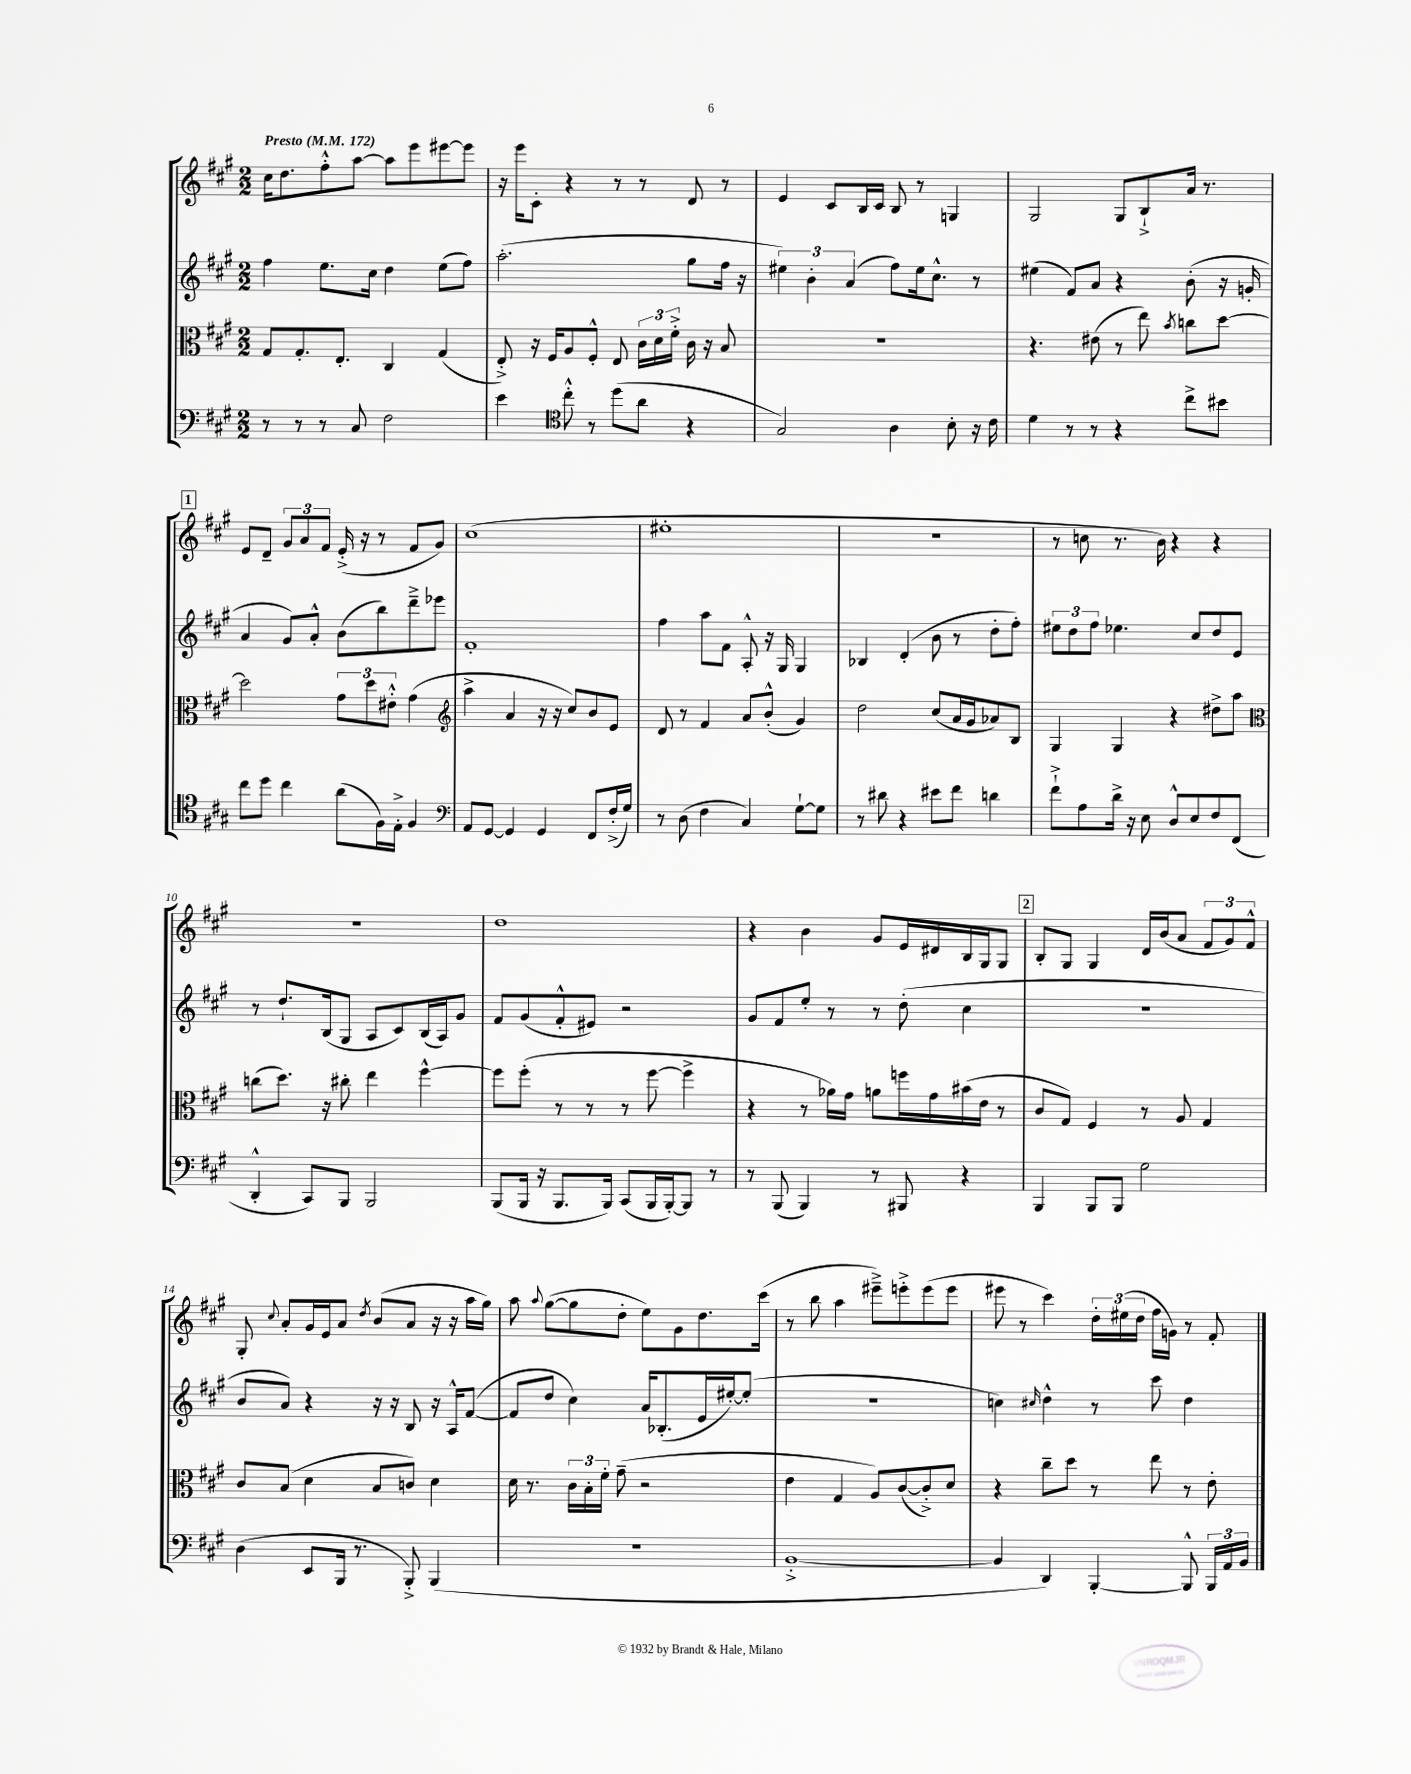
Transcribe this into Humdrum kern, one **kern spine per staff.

**kern	**kern	**kern	**kern
*part4	*part3	*part2	*part1
*staff4	*staff3	*staff2	*staff1
*clefF4	*clefC3	*clefG2	*clefG2
*k[f#c#g#]	*k[f#c#g#]	*k[f#c#g#]	*k[f#c#g#]
*M2/2	*M2/2	*M2/2	*M2/2
*MM172	*MM172	*MM172	*MM172
=1	=1	=1	=1
!	!	!	!LO:TX:a:B:t=Presto
8r	8G#/L	4ff#\	16cc#\KL
.	.	.	8.dd\
8r	8.G#'/	.	.
8r	.	8.ee\L	8ff#'^^\
.	8.E'/J	.	.
8C#/	.	.	[8aa\J
.	.	16cc#\Jk	.
2F#\	4C#/	4dd\	8aa\L]
.	.	.	8eee\
.	(4G#/	(8ee\L	[8eee#X\
.	.	8ff#\J)	8eee#\J]
=2	=2	=2	=2
4e\	8E'^/)	(2.aa'\	16r
.	.	.	16eee\KL
.	16r	.	8c#'\J
.	16F#/KL	.	.
*clefC4	*	*	*
8cc#'^^\	8A/	.	4r
8r	8F#'^^/J	.	.
(8dd\L	8E/	.	8r
8a\J	24c#\LL	.	8r
.	24d\	.	.
.	24f#'^\JJ	.	.
4r	16c#\	8gg#\L	8d/
.	16r	.	.
.	8B/	16ff#\Jk	8r
.	.	16r	.
=3	=3	=3	=3
2G#/)	1r	6ee#X\)	4e/
.	.	6b'\	.
.	.	.	8c#/L
.	.	(6a/	.
.	.	.	16B/L
.	.	.	16c#/JJ
4A\	.	8ff#\L)	8B/
.	.	16ee#\k	8r
.	.	8.cc#^^\J	.
8B'\	.	.	4Gn/
16r	.	8r	.
16c#\	.	.	.
=4	=4	=4	=4
4d\	4.r	(4ee#X\	2G#/
8r	.	8f#/L)	.
8r	(8e#X\	8a/J	.
4r	8r	4r	8G#/L
.	8ee\)	.	8B`^/
.	8qb/	.	.
8cc#^\L	8ccn\L	(8b'\	16a/Jk
.	.	.	8.r
8b#X\J	[8dd\J	16r	.
.	.	16gn'/	.
!!LO:LB:g=z
!!LO:REH:place=s1:t=1
=5	=5	=5	=5
8cc#\L	2dd\]	4a/	8e/L
8dd\J	.	.	8d~/J
4cc#\	.	8g#/L)	12g#/L
.	.	.	12a/
.	.	8a'^^/J	.
.	.	.	12f#/J
(8a\L	12g#\L	(8b\L	(16e'^/
.	.	.	16r
.	12dd\	.	.
16F#\L)	.	8bb\)	8r
.	12e#X'^^\J	.	.
16E'^\JJ	.	.	.
4F#/	(4g#\	8ddd~^\	8f#/L
.	.	8eee-X\J	8g#/J)
=6	=6	=6	=6
*clefF4	*clefG2	*	*
8AA/L	4aa^\	1f#'	(1cc#
[8GG#/J	.	.	.
4GG#/]	4a/	.	.
4GG#/	16r	.	.
.	16r	.	.
.	8cc#/L)	.	.
8FF#/L	8b/	.	.
(16F#'^/L	8e/J	.	.
16G#/JJ)	.	.	.
=7	=7	=7	=7
8r	8d/	4ff#\	1ee#X'
(8D\	8r	.	.
4F#\	4f#/	8aa\L	.
.	.	8f#\J	.
4C#/)	8a/L	8A'^^/	.
.	(8b'^^/J	16r	.
.	.	16G#/	.
[8G#`\L	4g#/)	4G#/	.
8G#\J]	.	.	.
=8	=8	=8	=8
8r	2dd\	4B-X/	1r
8d#X\	.	.	.
4r	.	(4d'/	.
8e#X\L	(8cc#/L	8b\	.
8f#\J	16a/L	8r	.
.	16g#/J	.	.
4dn\	8a-X/)	8dd'\L	.
.	8B/J	8ff#'\J)	.
=9	=9	=9	=9
8f#`^\L	4G#/	12ee#X\L	8r
.	.	12dd\	.
8A\	.	.	8ccn\
.	.	12ff#\J	.
16d^\Jk	4G#/	4.ee-X\	8.r
16r	.	.	.
8E\	.	.	.
.	.	.	16b\)
8D^^/L	4r	.	4r
8E/	.	8cc#/L	.
8F#/	8dd#X^\L	8dd/	4r
(8FF#/J	8aa\J	8e/J	.
!!LO:LB:g=z
=10	=10	=10	=10
*	*clefC3	*	*
4DD'^^/	(8ccn\L	8r	1r
.	8.dd\J)	8.dd`/L	.
8CC#/L)	.	.	.
.	16r	(16B/k	.
8BBB/J	8cc#X'\	8G#/J	.
2BBB/	4ee\	8A/L	.
.	.	8c#/)	.
.	[4ff#^^\	(16B/L	.
.	.	16A/J)	.
.	.	8g#/J	.
=11	=11	=11	=11
(8BBB/L	8ff#\L]	8f#/L	1dd
16BBB/Jk	(8ff#'\J	(8g#/	.
16r	.	.	.
8.BBB/L	8r	8f#'^^/	.
.	8r	8e#X/J)	.
16BBB/Jk)	.	.	.
(8CC#/L	8r	2r	.
16BBB/L	[8ff#\	.	.
[16BBB'/J)	.	.	.
8BBB/J]	4ff#^\]	.	.
8r	.	.	.
=12	=12	=12	=12
8r	4r	8g#/L	4r
(8BBB/	.	8f#/	.
4BBB/)	8r	8ee'/J	4b\
.	16a-X\LL)	8r	.
.	16g#\JJ	.	.
8r	8an\L	8r	8g#/L
8BBB#X/	16ffn\L	(8dd'\	16e/L
.	16g#\	.	16d#X/
4r	(16b#X\	4cc#\	16B/
.	16e\JJ	.	16G#/J
.	8r	.	8G#/J
!!LO:REH:place=s1:t=2
=13	=13	=13	=13
4BBB/	8c#/L	1r	8B'/L
.	8G#/J)	.	8G#/J
8BBB/L	4F#/	.	4G#/
8BBB/J	.	.	.
2G#\	8r	.	16d/LL
.	.	.	(16b/J
.	8A/	.	8a/J
.	4G#/	.	12f#/L
.	.	.	12g#/)
.	.	.	12f#^^/J
!!LO:LB:g=z
=14	=14	=14	=14
(4D\	8c#/L	8b/L	8G#'/
.	.	.	8qqcc#/
.	(8B/J	8a/J)	8a'/L
8EE/L	4d\	4r	16g#/L
.	.	.	16e/J
16BBB/Jk	.	.	8a/J
8.r	.	.	.
.	.	.	8qdd/
.	8B/L	16r	(8b/L
.	.	16r	.
8BBB'^/)	8cn/J)	8B/	8a/J
(4BBB/	4d\	16r	16r
.	.	16A^^/KL	16r
.	.	([8f#/J	16aa\LL
.	.	.	16gg#\JJ)
=15	=15	=15	=15
1r	16d\	8f#/L]	8aa\
.	8.r	.	.
.	.	.	8qqaa/
.	.	8dd/J	([8gg#\L
.	24c#\LL	4cc#\)	8gg#\]
.	24B'\	.	.
.	24f#'\JJ	.	.
.	(8g#~\	.	8dd'\J
.	2r	16a/KL	8ee\L)
.	.	(8.B-X'/	.
.	.	.	8g#\
.	.	16e/L	8.dd\
.	.	[16ee#X'/J)	.
.	.	(8ee#'/J]	.
.	.	.	(16ccc#\Jk
=16	=16	=16	=16
[1BB'^	4e\	1r	8r
.	.	.	8bb\
.	4G#/	.	4aa\
.	8A/L)	.	8eee#X~^\L)
.	([8c#/	.	8eeen'^\
.	8c#'^/])	.	(8eee\
.	8d/J	.	8eee\J
=17	=17	=17	=17
4BB/]	4r	4ccn\)	8eee#X\
.	.	.	8r
.	.	16qqcc#X/	.
4DD/)	8cc#~\L	4dd^^\	4ccc#\)
.	8dd\J	.	.
[4BBB'/	8r	8r	24dd'\LL
.	.	.	(24ee#X\
.	.	.	24dd\JJ
.	8ee\	8ccc#\	16ff#\LL
.	.	.	16gn\JJ)
8BBB^^/]	8r	4dd\	8r
24BBB/LL	8e'\	.	8f#'/
24AA/	.	.	.
24BB/JJ	.	.	.
==	==	==	==
*-	*-	*-	*-
